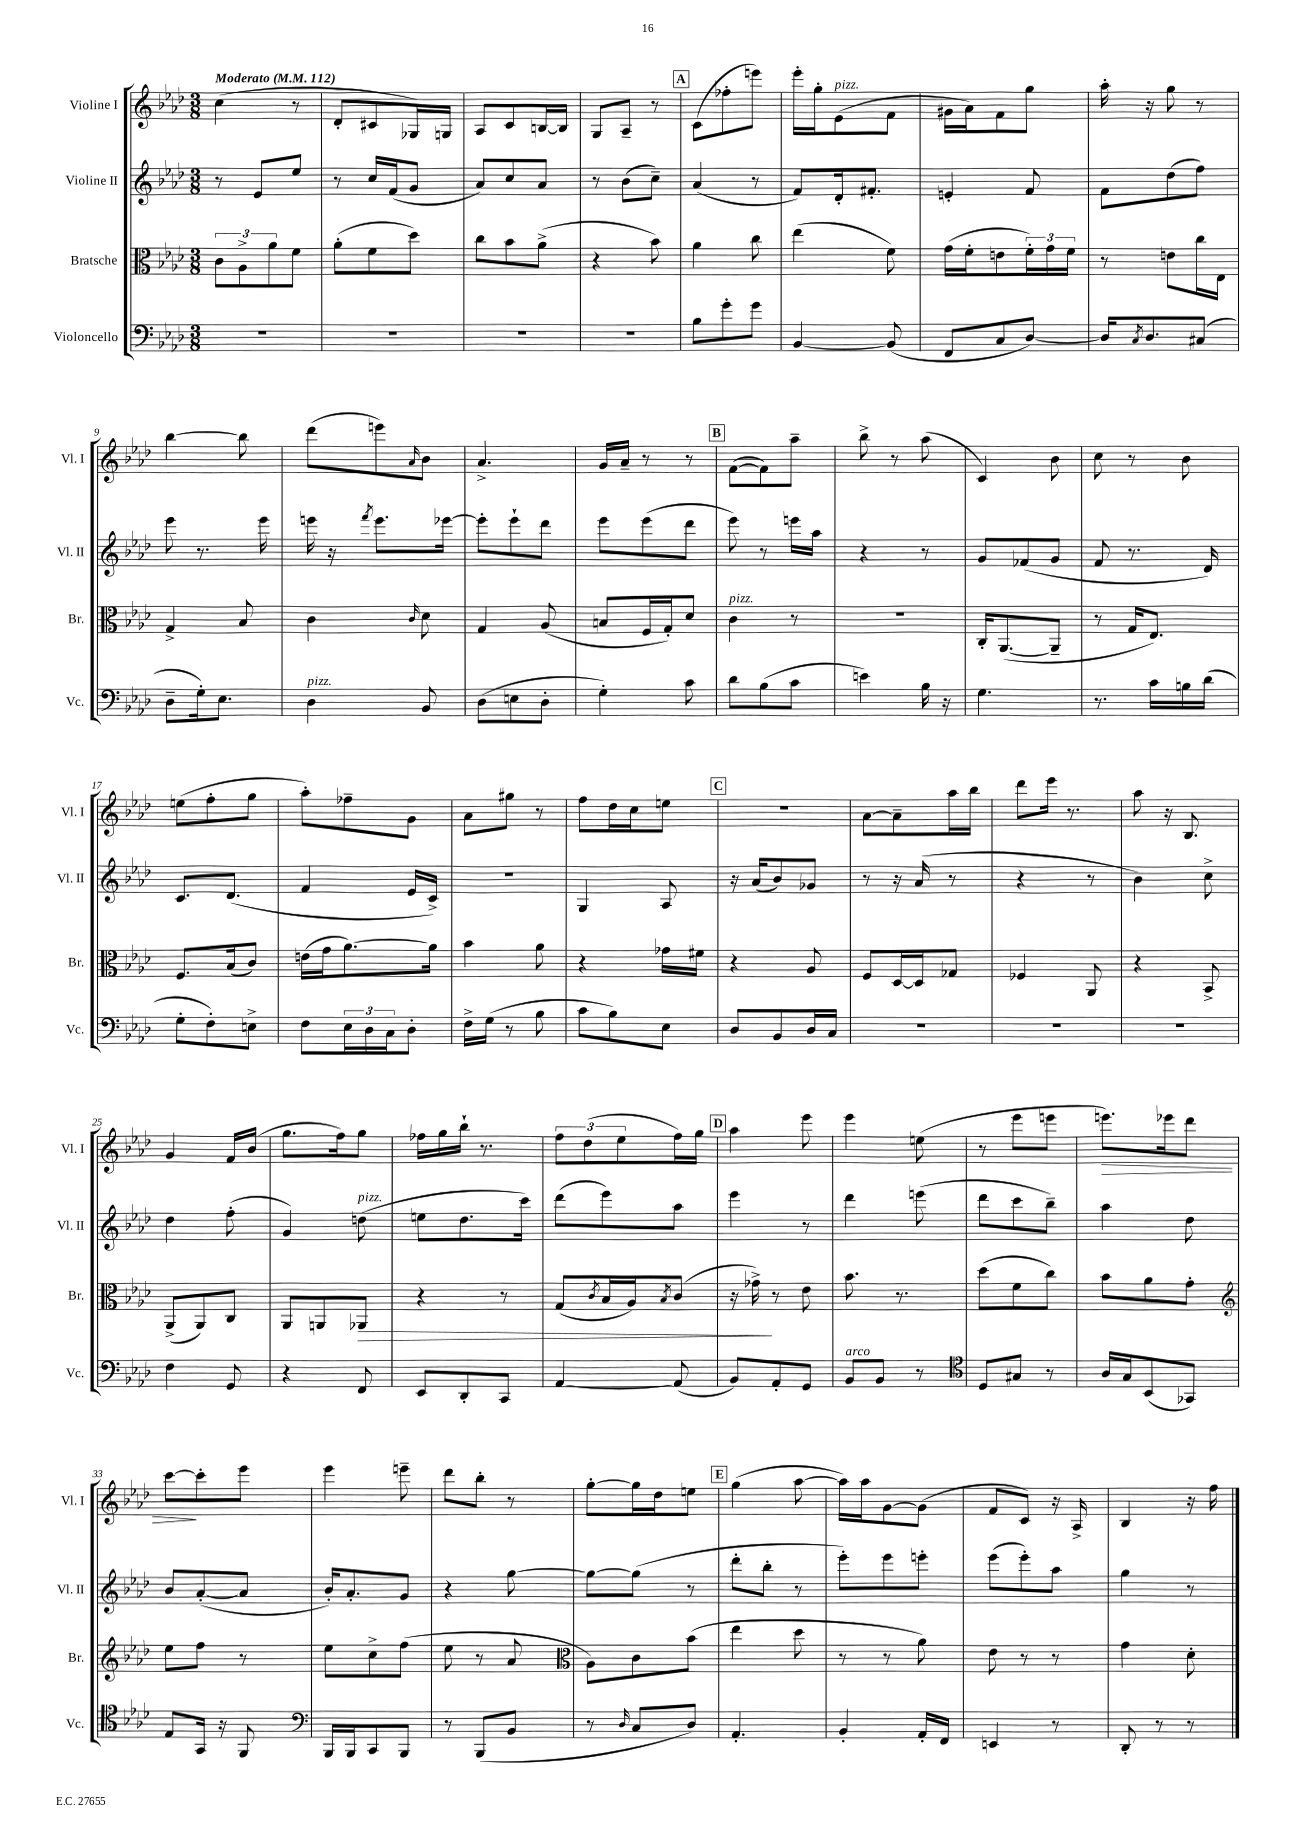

**kern	**kern	**dynam	**kern	**kern	**dynam
*part4	*part3	*part3	*part2	*part1	*part1
*staff4	*staff3	*staff3	*staff2	*staff1	*staff1
*I"Violoncello	*I"Bratsche	*	*I"Violine II	*I"Violine I	*
*I'Vc.	*I'Br.	*	*I'Vl. II	*I'Vl. I	*
*clefF4	*clefC3	*	*clefG2	*clefG2	*
*k[b-e-a-d-]	*k[b-e-a-d-]	*	*k[b-e-a-d-]	*k[b-e-a-d-]	*
*M3/8	*M3/8	*	*M3/8	*M3/8	*
*MM112	*MM112	*	*MM112	*MM112	*
=1	=1	=1	=1	=1	=1
!	!	!	!	!LO:TX:a:B:t=Moderato	!
4.r	12c\L	.	8r	(4cc\	.
.	12A-^\	.	.	.	.
.	.	.	8e-/L	.	.
.	12a-\	.	.	.	.
.	8f\J	.	8ee-/J	8r	.
=2	=2	=2	=2	=2	=2
4.r	(8a-'\L	.	8r	8d-'/L	.
.	8f\	.	16cc/LL	8c#X/	.
.	.	.	(16f/J	.	.
.	8dd-\J)	.	8g/J	16G-X/L)	.
.	.	.	.	16Gn/JJ	.
=3	=3	=3	=3	=3	=3
4.r	8cc\L	.	8a-/L)	8A-/L	.
.	8b-\	.	8cc/	8c/	.
.	(8a-^\J	.	8a-/J	[16Bn/L	.
.	.	.	.	16B/JJ]	.
=4	=4	=4	=4	=4	=4
4.r	4r	.	8r	8G/L	.
.	.	.	(8b-\L	8A-~/J	.
.	8b-\)	.	8cc~\J)	8r	.
!!LO:REH:place=s1:t=A
=5	=5	=5	=5	=5	=5
8B-\L	4a-\	.	(4a-/	(8c\L	.
8g'\	.	.	.	8ff-X'\	.
8g\J	8cc\	.	8r	8eeen\J)	.
=6	=6	=6	=6	=6	=6
[4BB-/	(4ee-\	.	8f/L)	16eee-'\LL	.
.	.	.	.	16gg'\J	.
!	!	!	!	!LO:TX:a:i:t=pizz.	!
.	.	.	16d-'/k	(8e-\	.
.	.	.	8.f#X'/J	.	.
(8BB-/]	8f\)	.	.	8f\J	.
=7	=7	=7	=7	=7	=7
8FF/L	(16g\LL	.	4en'/	16g#X\LL	.
.	16f'\J	.	.	16a-\J)	.
8C/	8en\	.	.	8f\	.
[8D-/J)	24f'\L)	.	8f/	8gg\J	.
.	24g\	.	.	.	.
.	24f\JJ	.	.	.	.
=8	=8	=8	=8	=8	=8
16D-/KL]	8r	.	8f\L	16aa-'\	.
8qC/	.	.	.	.	.
8.D-/	.	.	.	16r	.
.	8en\L	.	(8dd-\	8gg\	.
(8C#X/J	16cc\L	.	8ff\J)	8r	.
.	16E-\JJ	.	.	.	.
!!LO:LB:g=z
=9	=9	=9	=9	=9	=9
8D-~\L	4G^/	.	8eee-\	[4bb-\	.
16G'\k)	.	.	8.r	.	.
8.E-\J	.	.	.	.	.
.	8B-/	.	.	8bb-\]	.
.	.	.	16eee-\	.	.
=10	=10	=10	=10	=10	=10
!LO:TX:a:i:t=pizz.	!	!	!	!	!
4D-\	4c\	.	16eeen\	(8ddd-\L	.
.	.	.	16r	.	.
.	.	.	8qfff/	.	.
.	.	.	8.eee\L	8eeen\)	.
.	16qqc/	.	.	16qqa-/	.
8BB-/	8d-\	.	.	8b-\J	.
.	.	.	[16eee-X\Jk	.	.
=11	=11	=11	=11	=11	=11
(8D-\L	4G/	.	8eee-'\L]	4.a-^/	.
8En\	.	.	8eee-`\	.	.
8D-'\J	(8A-/	.	8ddd-\J	.	.
=12	=12	=12	=12	=12	=12
4G'\)	8Bn/L	.	8eee-\L	16g/LL	.
.	.	.	.	16a-~/JJ	.
.	16F/L	.	(8eee-\	8r	.
.	16G'/J)	.	.	.	.
8c\	8d-/J	.	8ddd-\J	8r	.
!!LO:REH:place=s1:t=B
=13	=13	=13	=13	=13	=13
!	!LO:TX:a:i:t=pizz.	!	!	!	!
8d-\L	4c\	.	8eee-\)	([8f\L	.
(8B-\	.	.	8r	8f\])	.
8c\J	8r	.	16eeen\LL	8aa-~\J	.
.	.	.	16aa-\JJ	.	.
=14	=14	=14	=14	=14	=14
4en\)	4.r	.	4r	8bb-^\	.
.	.	.	.	8r	.
16B-\	.	.	8r	(8aa-\	.
16r	.	.	.	.	.
=15	=15	=15	=15	=15	=15
4.G\	16C'/KL	.	8g/L	4c/)	.
.	([8.AA-/	.	.	.	.
.	.	.	(8f-X/	.	.
.	8AA-~/J]	.	8g/J	8b-\	.
=16	=16	=16	=16	=16	=16
8.r	8r	.	8f/	8cc\	.
.	16G/KL	.	8.r	8r	.
16c\LL	8.E-/J)	.	.	.	.
16Bn\	.	.	.	8b-\	.
(16d-\JJ	.	.	16d-/)	.	.
!!LO:LB:g=z
=17	=17	=17	=17	=17	=17
8G'\L	8.F/L	.	8.c/L	(8een\L	.
8F'\)	.	.	.	8ff'\	.
.	(16B-/k	.	(8.d-/J	.	.
8En^\J	8c/J)	.	.	8gg\J	.
=18	=18	=18	=18	=18	=18
8F\L	(16en\LL	.	4f/	8aa-'\L)	.
.	16g\J	.	.	.	.
24E-\L	[8.a-\)	.	.	8ff-X~\	.
24D-\	.	.	.	.	.
24C\J	.	.	.	.	.
8D-'\J	.	.	16e-/LL	8g\J	.
.	16a-\Jk]	.	16c^/JJ)	.	.
=19	=19	=19	=19	=19	=19
16F^\LL	4b-\	.	4.r	8a-\L	.
(16G\JJ	.	.	.	.	.
8r	.	.	.	8gg#X\J	.
8B-\	8a-\	.	.	8r	.
=20	=20	=20	=20	=20	=20
8c\L	4r	.	4G/	8ff\L	.
8B-\)	.	.	.	16dd-\L	.
.	.	.	.	16cc\J	.
8E-\J	16g-X\LL	.	8A-/	8een\J	.
.	16f#X\JJ	.	.	.	.
!!LO:REH:place=s1:t=C
=21	=21	=21	=21	=21	=21
8D-/L	4r	.	16r	4.r	.
.	.	.	(16a-/KL	.	.
8BB-/	.	.	8b-/)	.	.
16D-/L	8A-/	.	8g-X/J	.	.
16C/JJ	.	.	.	.	.
=22	=22	=22	=22	=22	=22
4.r	8F/L	.	8r	[8a-\L	.
.	[16D-/L	.	16r	8a-~\]	.
.	16D-/J]	.	(16a-/	.	.
.	8G-X/J	.	8r	16aa-\L	.
.	.	.	.	16bb-\JJ	.
=23	=23	=23	=23	=23	=23
4.r	4F-X/	.	4r	8ddd-\L	.
.	.	.	.	16eee-\Jk	.
.	.	.	.	8.r	.
.	8AA-/	.	8r	.	.
=24	=24	=24	=24	=24	=24
4.r	4r	.	4b-\)	8aa-\	.
.	.	.	.	16r	.
.	.	.	.	8.B-/	.
.	8BB-^/	.	8cc^\	.	.
!!LO:LB:g=z
=25	=25	=25	=25	=25	=25
4F\	(8AA-^/L	.	4dd-\	4g/	.
.	8AA-/)	.	.	.	.
8GG/	8C/J	.	(8ff'\	16f/LL	.
.	.	.	.	(16b-/JJ	.
=26	=26	=26	=26	=26	=26
4r	8AA-/L	.	4g/)	8.gg\L	.
.	8AAn/	.	.	.	.
.	.	.	.	16ff\k)	.
!	!	!	!LO:TX:a:i:t=pizz.	!	!
!	!	!LO:HP:b	!	!	!
8FF/	8AA-X/J	>	(8ddn\	8gg\J	.
=27	=27	=27	=27	=27	=27
8EE-/L	4r	.	8een\L	16ff-X\LL	.
.	.	.	.	16gg\	.
8DD-'/	.	.	8.dd-\	16bb-`\JJ	.
.	.	.	.	8.r	.
8CC/J	8r	.	.	.	.
.	.	.	16ccc\Jk)	.	.
=28	=28	=28	=28	=28	=28
[4AA-/	(8G/L	.	(8ddd-\L	12ff\L	.
.	.	.	.	(12dd-\	.
.	8qc/	.	.	.	.
.	16B-/L	.	8eee-\)	.	.
.	.	.	.	12ee-\	.
.	16A-/J)	.	.	.	.
.	8qB-/	.	.	.	.
(8AA-/]	(8c/J	.	8aa-\J	16ff\L)	.
.	.	.	.	16gg\JJ	.
!!LO:REH:place=s1:t=D
=29	=29	=29	=29	=29	=29
8BB-/L)	16r	.	4eee-\	4aa-\	.
.	16g-X^\)	.	.	.	.
8AA-'/	8r	]	.	.	.
8GG/J	8e-\	.	8r	8eee-\	.
=30	=30	=30	=30	=30	=30
!LO:TX:a:i:t=arco	!	!	!	!	!
8BB-/L	8.b-\	.	4ddd-\	4eee-\	.
8BB-/J	.	.	.	.	.
.	8.r	.	.	.	.
8r	.	.	(8eeen\	(8een\	.
=31	=31	=31	=31	=31	=31
*clefC4	*	*	*	*	*
8D-/L	(8dd-\L	.	8ddd-\L	8r	.
8G#X/J	8f\	.	8ccc\	8eee-\L	.
8r	8cc\J)	.	8bb-~\J)	8eeen\J	.
=32	=32	=32	=32	=32	=32
!	!	!	!	!	!LO:HP:b
16A-/LL	8b-\L	.	4aa-\	8.eeen\L)	>
16G/J	.	.	.	.	.
(8BB-/	8a-\	.	.	.	.
.	.	.	.	16eee-X\k	.
8GG-X/J)	8g'\J	.	8dd-\	8ddd-\J	.
!!LO:LB:g=z
=33	=33	=33	=33	=33	=33
*	*clefG2	*	*	*	*
8E-/L	8ee-\L	.	8b-/L	[8ccc\L	.
16GG/Jk	8ff\J	.	([8a-'/	8ccc'\]	]
16r	.	.	.	.	.
8FF/	8r	.	8a-/J]	8eee-\J	.
=34	=34	=34	=34	=34	=34
*clefF4	*	*	*	*	*
16BBB-/LL	8ee-\L	.	16b-'/KL)	4eee-\	.
16BBB-/J	.	.	8.a-'/	.	.
8CC/	8cc^\	.	.	.	.
8BBB-/J	(8ff\J	.	8g/J	8eeen~\	.
=35	=35	=35	=35	=35	=35
8r	8ee-\	.	4r	8ddd-\L	.
(8BBB-/L	8r	.	.	8bb-'\J	.
8BB-/J	8a-/	.	[8gg\	8r	.
=36	=36	=36	=36	=36	=36
*	*clefC3	*	*	*	*
8r	8A-\L)	.	8gg\L_	[8gg'\L	.
16qqD-/	.	.	.	.	.
8C/L	8c\	.	(8gg\J]	16gg\L]	.
.	.	.	.	16dd-\J	.
8D-/J)	(8b-\J	.	8r	8een\J	.
!!LO:REH:place=s1:t=E
=37	=37	=37	=37	=37	=37
4.AA-'/	4ee-\	.	8ddd-'\L	(4gg\	.
.	.	.	8bb-'\J	.	.
.	8dd-\	.	8r	[8aa-\	.
=38	=38	=38	=38	=38	=38
4BB-'/	8r	.	8eee-'\L)	16aa-\LL])	.
.	.	.	.	16aa-\J	.
.	8r	.	8eee-\	[8g\	.
16AA-'/LL	8a-\)	.	8eeen'\J	(8g\J]	.
16FF/JJ	.	.	.	.	.
=39	=39	=39	=39	=39	=39
4EEn/	8e-\	.	(8eee-\L	8f/L	.
.	8r	.	8eee-'\)	8c/J)	.
8r	8r	.	8aa-\J	16r	.
.	.	.	.	16A-^/	.
=40	=40	=40	=40	=40	=40
8DD-'/	4g\	.	4gg\	4B-/	.
8r	.	.	.	.	.
8r	8d-'\	.	8r	16r	.
.	.	.	.	16ff\	.
==	==	==	==	==	==
*-	*-	*-	*-	*-	*-
